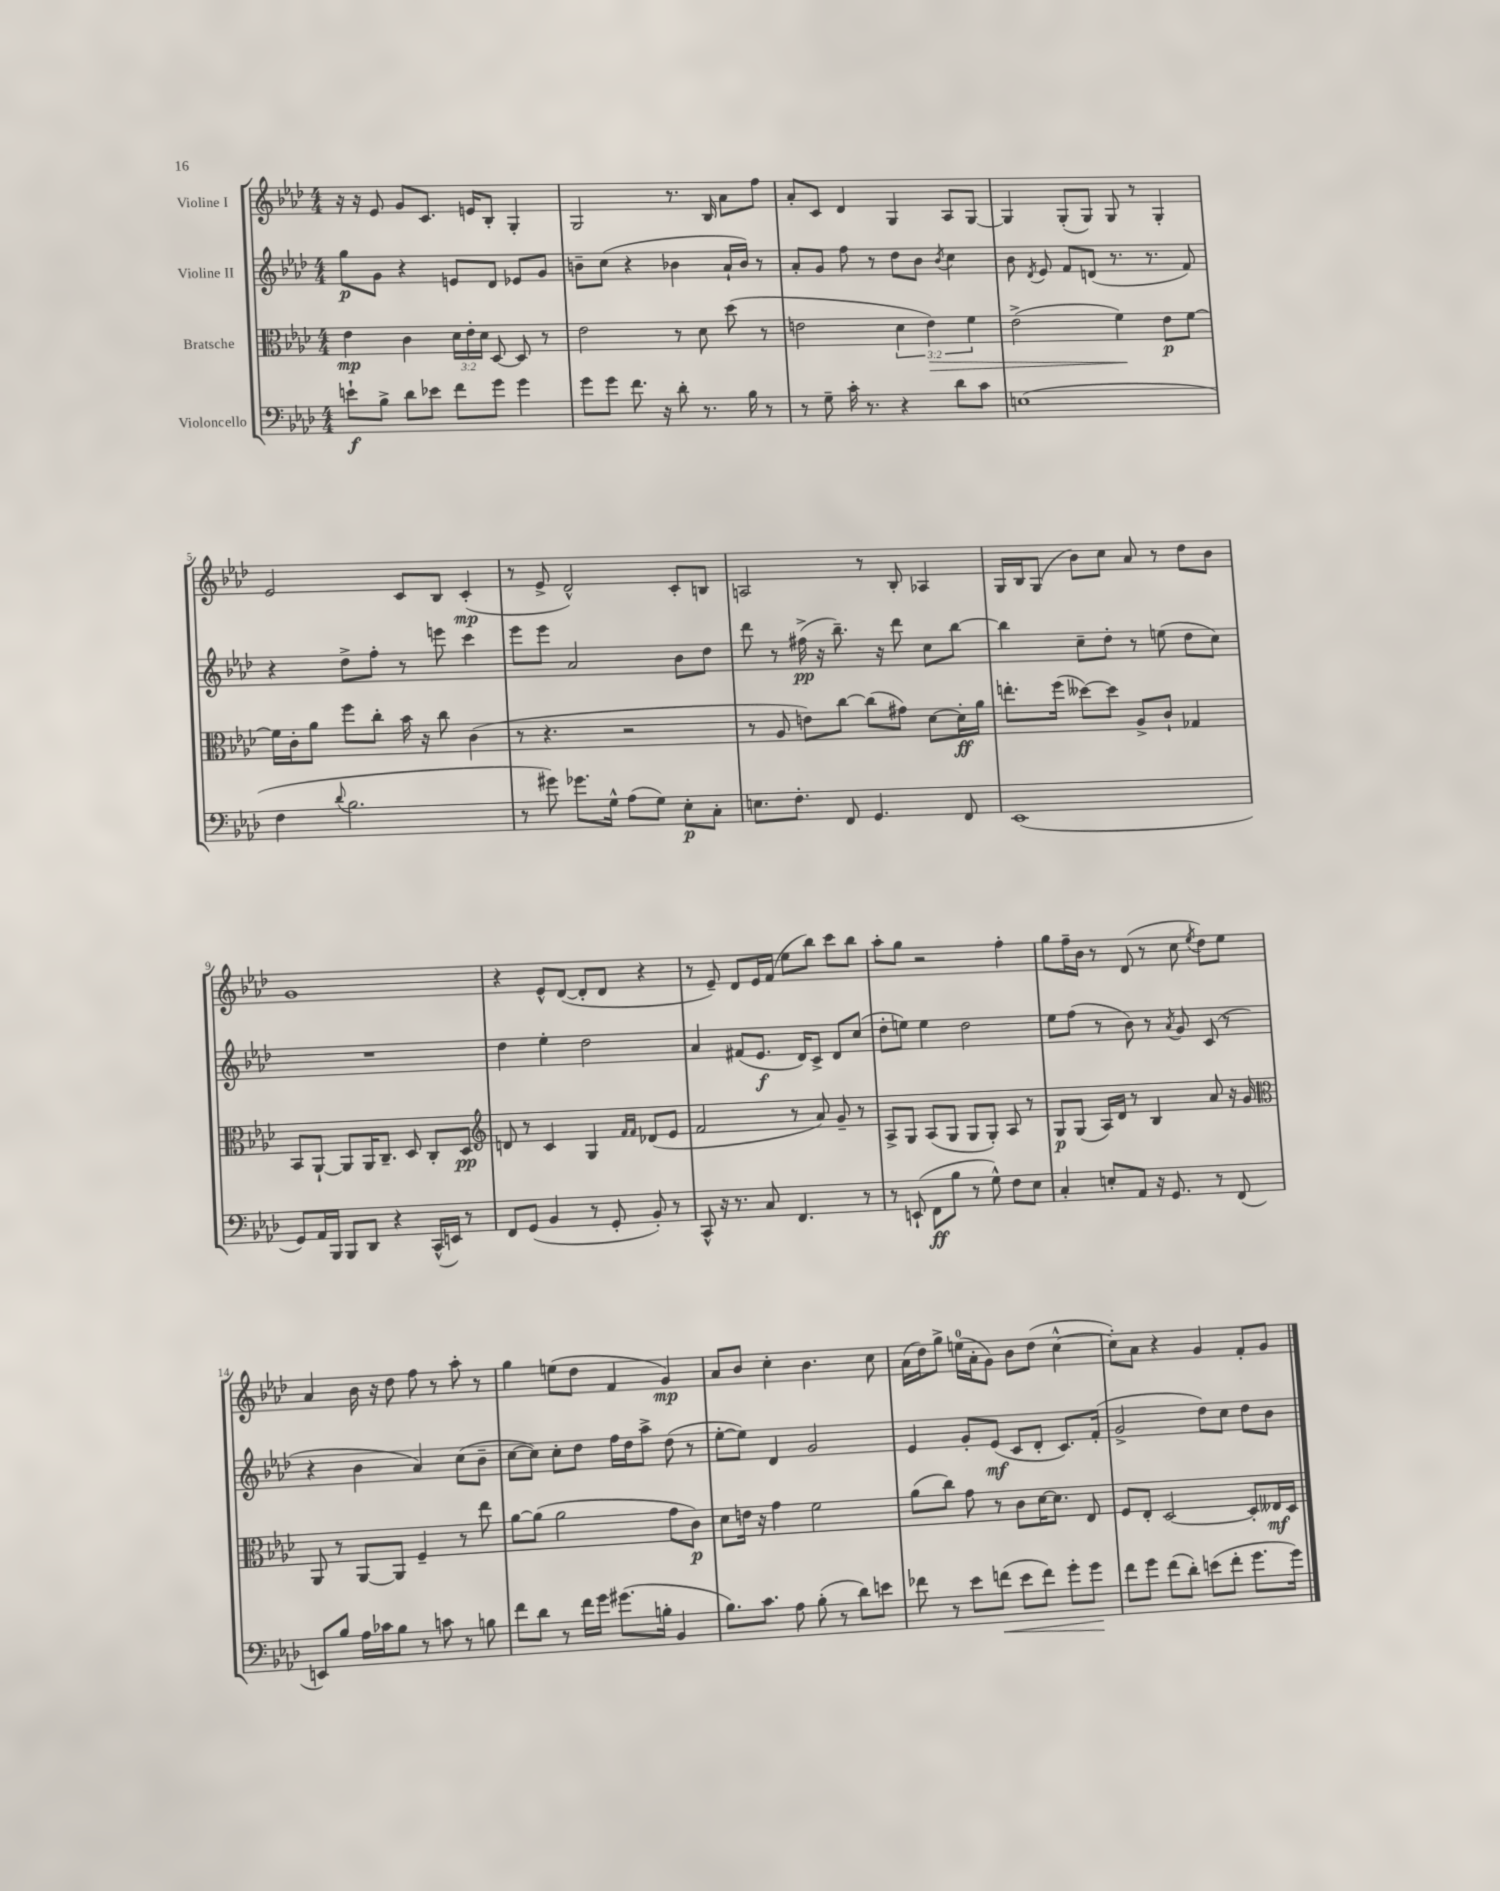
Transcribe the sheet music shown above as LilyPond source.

<<
\new StaffGroup <<
\new Staff = "s0" \with { instrumentName = "Violine I" } {
    \clef treble \key aes \major \numericTimeSignature \time 4/4
    \autoBeamOff r16 r16 ees'8 g'8[ c'8.] e'16[ bes8]-. g4-. |
    g2 r8. bes16 aes'8[ f''8] |
    aes'8[-. c'8] des'4 g4 aes8[ g8]~ |
    g4 g8[-.( g8]) g8 r8 g4-. |
    ees'2 c'8[ bes8] c'4-.\mp( |
    r8 ees'8-> des'2-^) c'8[-. b8] |
    a2 r8 bes8-. aes4 |
    g16[ bes16 g8]( bes'8[) c''8] aes'8 r8 des''8[ bes'8] |
    g'1 |
    r4 ees'8[-^ des'8]~( des'8[-. des'8] r4 |
    r8 ees'8--) des'8[ ees'16 f'16]( ees''8[ bes''8]) c'''8[ bes''8] |
    aes''8[-. g''8] r2 f''4-. |
    g''8[ f''16-- bes'16] r8 des'8( r8 c''8 \acciaccatura { ees''8 } des''8[) ees''8] |
    aes'4 bes'16 r16 des''8 f''8 r8 aes''8-. r8 |
    g''4 e''8[( des''8] f'4 g'4\mp) |
    aes'8[ bes'8] c''4-. bes'4. c''8 |
    aes'16[( des''16) g''8]-> e''16[-0( aes'16-. g'8]) bes'8[ des''8]( c''4~-^ |
    c''8[-.) aes'8] r4 g'4 f'8[-. g'8] \bar "|." |
}
\new Staff = "s1" \with { instrumentName = "Violine II" } {
    \clef treble \key aes \major \numericTimeSignature \time 4/4
    \autoBeamOff g''8[\p g'8] r4 e'8[ des'8] ees'8[ g'8] |
    b'8[-- c''8]( r4 bes'4 aes'16[-! bes'16]) r8 |
    aes'8[-. g'8] f''8 r8 des''8[ bes'8] \acciaccatura { bes'8 } c''4 |
    bes'8 \acciaccatura { des'8 } ees'8 f'8[ d'8]( r8. r8. f'8) |
    r4 des''8[-> f''8]-. r8 e'''8 c'''4 |
    ees'''8[ ees'''8] aes'2 bes'8[ des''8] |
    des'''8 r8 fis''16->\pp( r16 bes''8.--) r16 des'''8 c''8[ bes''8]~ |
    bes''4 c''8[-- des''8]-. r8 e''8( des''8[ c''8]) |
    R1 |
    des''4 ees''4-. des''2 |
    aes'4 fis'8[( ees'8.]\f des'16[) c'8]-> des'8[ c''8]( |
    des''8[-. e''8]) e''4 des''2 |
    ees''8[ f''8]( r8 bes'8) r8 \acciaccatura { aes'8 } g'8 c'8( r8 |
    r4 bes'4 aes'4) c''8[( bes'8]-- |
    c''8[~ c''8]) c''8[-. des''8] f''16[ des''16 aes''8]-> des''8( r8 |
    ees''8[~-. ees''8]) des'4 g'2 |
    ees'4 g'8[-. ees'8]\mf( c'8[ des'8]-. c'8.[) f'16]-.( |
    g'2-> des''8[) c''8] des''8[ bes'8] \bar "|." |
}
\new Staff = "s2" \with { instrumentName = "Bratsche" } {
    \clef alto \key aes \major \numericTimeSignature \time 4/4 \override Staff.TupletNumber.text = #tuplet-number::calc-fraction-text
    \autoBeamOff ees'4\mp c'4 \tuplet 3/2 { des'16[ ees'16-. des'16] } des8~ des8 r8 |
    ees'2 r8 des'8 des''8( r8 |
    e'2 \tuplet 3/2 { des'4 e'4\>) f'4 } |
    ees'2->( f'4\!) ees'8[\p f'8]~ |
    f'16[ c'16-. aes'8] f''8[ c''8]-. bes'16 r16 c''8 c'4( |
    r8 r4. r2 |
    r8 aes8 e'8[) c''8]~ c''8[( gis'8]) des'8[~ des'16-.\ff aes'16] |
    e''8.[-. f''16]( deses''8[~) deses''8] aes8[-> c'8]-! ges4 |
    bes,8[ aes,8]~-! aes,8[ aes,16 c8.]-- des8 c8[-. des8]\pp |
    \clef treble d'8 r8 c'4 g4 \grace { f'16[ f'16] } des'8[( ees'8] |
    f'2 r8 aes'8) g'8-- r8 |
    aes8[-> g8] aes8[( g8] g8[ g8]-.) aes8 r8 |
    g8[\p g8]( aes16[) des'16] r8 bes4 aes'8 r16 g'16 |
    \clef alto aes,8 r8 aes,8[~ aes,8] f4-- r8 ees''8 |
    aes'8[~ aes'8]( aes'2 g'8[ c'8]\p) |
    des'8[ e'16] r16 g'4 f'2 |
    aes'8[( c''8]) g'8 r8 c'8[ des'16~ des'8.] ees8 |
    f8[ ees8]-. des2~ des8[-. eeses16\mf des16] \bar "|." |
}
\new Staff = "s3" \with { instrumentName = "Violoncello" } {
    \clef bass \key aes \major \numericTimeSignature \time 4/4
    \autoBeamOff e'8[-!\f bes8]-> des'8[ ees'8] f'8[ g'8] g'4 |
    g'8[ g'8] f'8. r16 des'8-. r8. bes16 r8 |
    r8 g8-- c'16-. r8. r4 des'8[ c'8] |
    e1( |
    f4 \appoggiatura { des'8 } bes2. |
    r8 gis'8) ges'8.[ g16]-^ aes8[( g8]) ees8[-.\p c8]-. |
    e8.[ f8.]-. f,8 g,4. f,8 |
    ees,1( |
    g,8[) aes,16 bes,,16] bes,,8[ des,8] r4 c,16[-^( e,16]) r8 |
    f,8[ g,8]( bes,4 r8 g,8-. bes,8-.) r8 |
    c,8-^ r16 r8. c8 f,4. r8 |
    r8 e,8-!( f,8[\ff bes8] r8 g8-^) f8[ ees8] |
    c4-. e8[-. aes,8] r16 g,8. r8 f,8( |
    e,8[) bes8] aes16[ ces'16 bes8] r8 c'8 r8 b8 |
    f'8[ des'8] r8 f'16[ g'16] gis'8.[( b16]-. bes,4 |
    bes8.[) c'8.] aes8 bes8-.( r8 des'8[) e'8] |
    fes'8 r8 ees'8[ f'8]\<( ees'8[ f'8]) g'8[-. g'8]\! |
    f'8[ g'8] f'8[( des'8]-.) e'8[( f'8]-. g'8.[ g'16]) \bar "|." |
}
>>
>>
